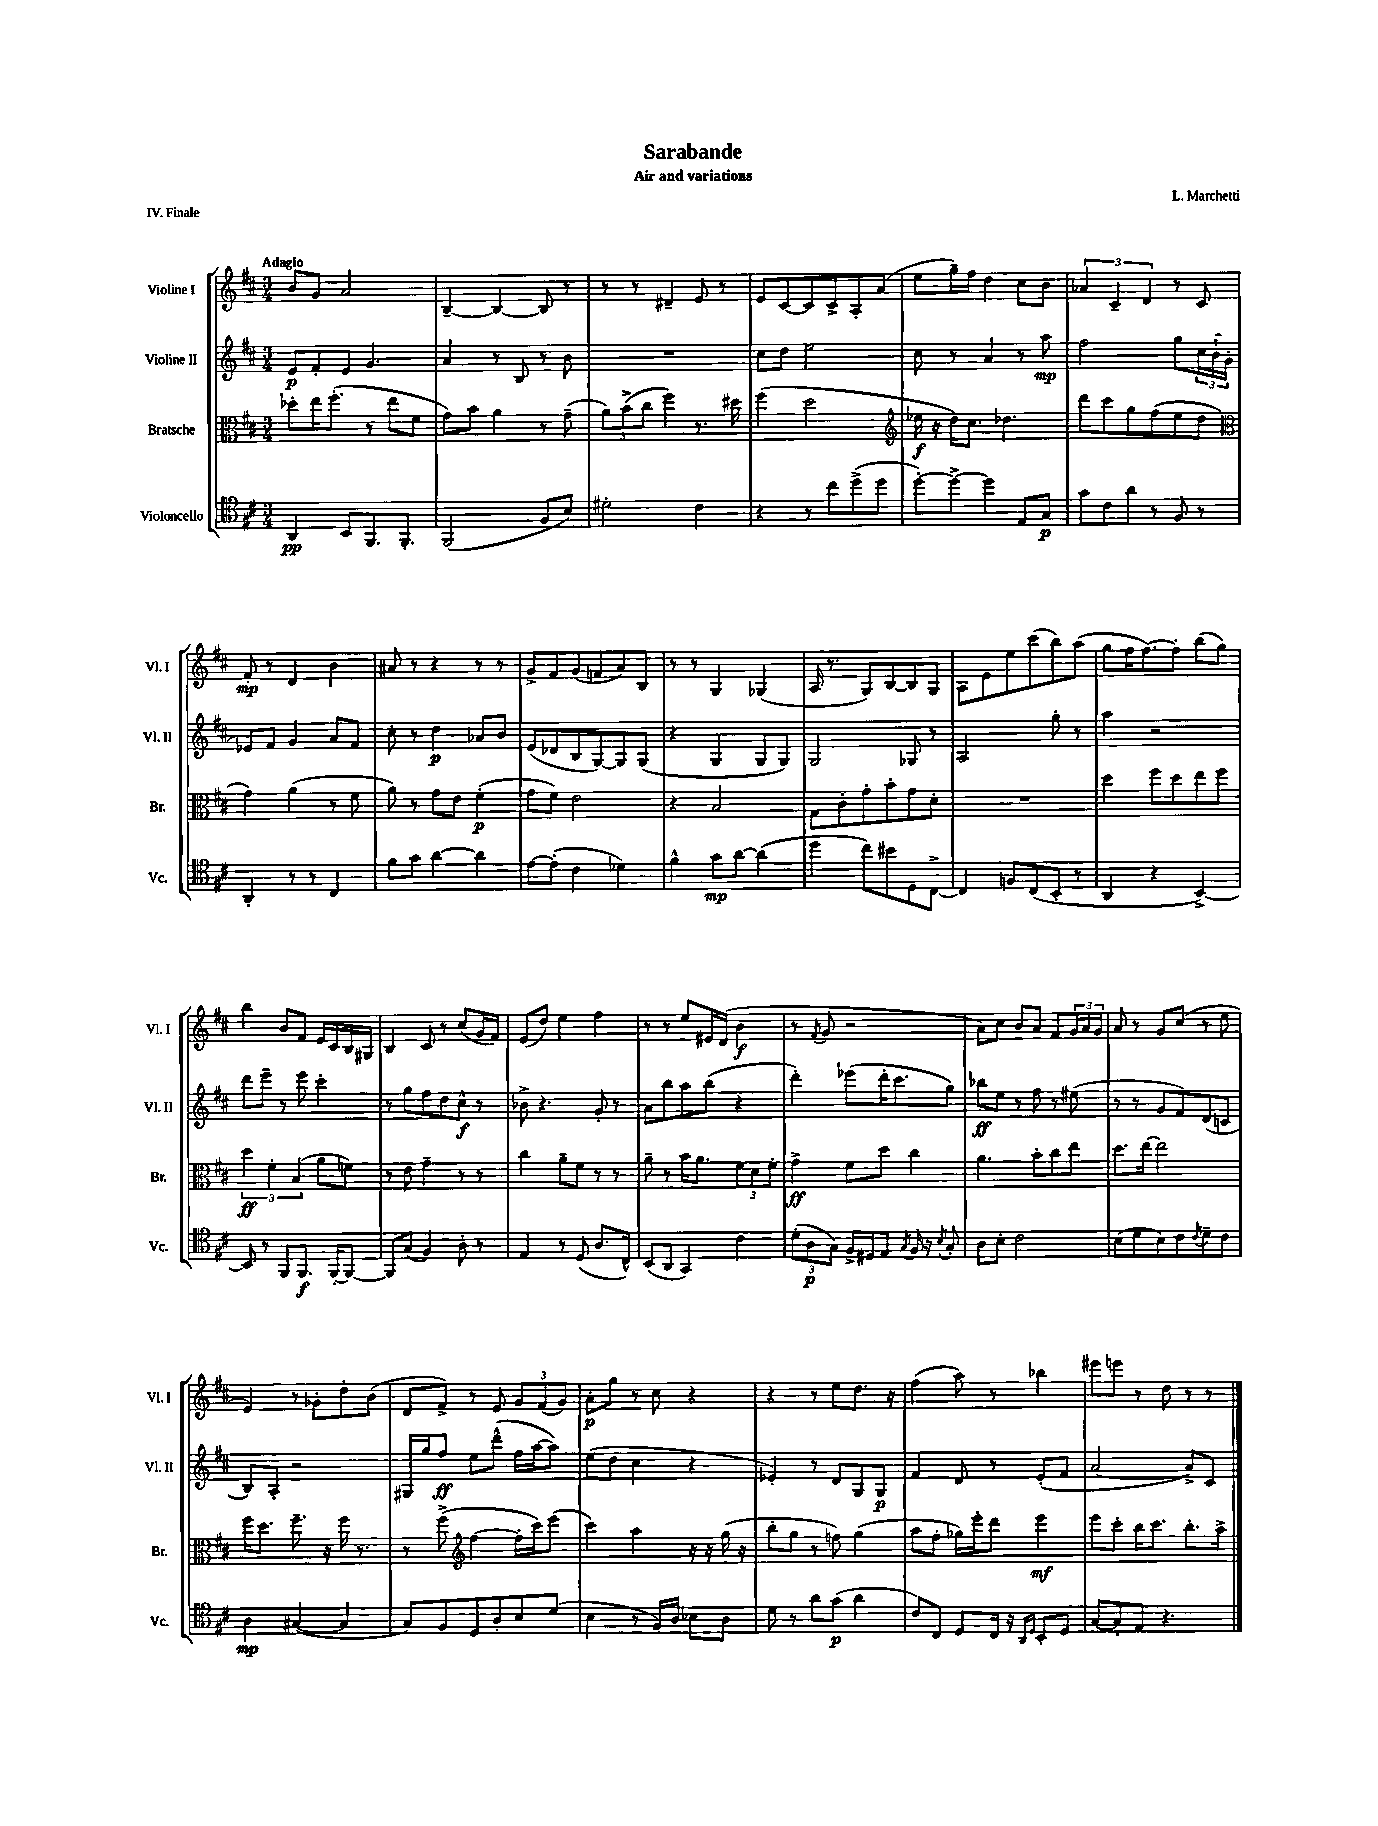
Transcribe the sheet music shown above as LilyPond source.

\header { title = "Sarabande" composer = "L. Marchetti" subtitle = "Air and variations" piece = "IV. Finale" }
<<
\new StaffGroup <<
\new Staff = "s0" \with { instrumentName = "Violine I" shortInstrumentName = "Vl. I" } {
    \clef treble \key d \major \numericTimeSignature \time 3/4 \tempo "Adagio"
    b'8 g'8 a'2 |
    b4~-- b4~ b8 r8 |
    r8 r8 dis'4-- e'8 r8 |
    e'8 cis'8~ cis'8 cis'8-> a8-. a'8( |
    e''8 g''16--) fis''16 d''4 cis''8 b'8 |
    \tuplet 3/2 { aes'4 cis'4-- d'4 } r8 cis'8 |
    fis'8-.\mp r8 d'4 b'4 |
    ais'8 r8 r4 r8 r8 |
    g'8-> fis'8 g'8( f'8 a'8) b8 |
    r8 r8 g4 ges4( |
    a16 r8. g8) b8~ b8 g8 |
    a8 e'8 e''8 cis'''8( b''8) a''8( |
    g''8 fis''16 fis''8.~) fis''8-. b''8( g''8) |
    b''4 b'8 fis'8 e'16 cis'16 b16 gis16 |
    b4 cis'8 r8 cis''8( g'16 fis'16) |
    e'8( d''8) e''4 fis''4 |
    r8 r8 e''8 eis'16 d'16( b'4\f |
    r8 \acciaccatura { fis'8 } g'8 r2 |
    a'8) cis''8 b'8 a'8 fis'8 \tuplet 3/2 { g'16 a'16 g'16 } |
    a'8 r8 g'8 cis''8( r8 e''8 |
    e'4) r8 ges'8-. d''8-. b'8( |
    d'8 fis'8->) r8 e'8 \tuplet 3/2 { g'8 fis'8( g'8) } |
    a'8-.\p g''8 r8 cis''8 r4 |
    r4 r8 e''8 d''8. r16 |
    fis''4( a''8) r8 bes''4 |
    eis'''8 e'''8 r8 d''8 r8 r8 \bar "|." |
}
\new Staff = "s1" \with { instrumentName = "Violine II" shortInstrumentName = "Vl. II" } {
    \clef treble \key d \major \numericTimeSignature \time 3/4
    e'8\p fis'8-. e'8 g'4. |
    a'4 r8 b8 r8 b'8 |
    R2. |
    cis''8 d''8 e''2 |
    cis''8 r8 a'4 r8 a''8\mp |
    fis''2 g''8 \tuplet 3/2 { cis''16 b'16-!( g'16-. } |
    ees'8) fis'8 g'4 a'8 fis'8 |
    cis''8-. r8 d''4\p aes'8 b'8 |
    e'8( des'8 b8 g8~) g8 g8( |
    r4 g4 g8 g8) |
    g2 ges8 r8 |
    a2 g''8-. r8 |
    a''4 r2 |
    d'''8 e'''8-- r8 e'''8 cis'''4-. |
    r8 g''8 fis''8 d''8 cis''8-^\f r8 |
    bes'8-> r4. g'8-. r8 |
    a'8 b''8 a''8 b''8( r4 |
    d'''4-.) ees'''8( d'''16-. cis'''8. g''8) |
    bes''8\ff e''8 r8 fis''8 r8 eis''8( |
    r8 r8 g'8 fis'8) d'8( c'8 |
    b8) a8-. r2 |
    gis16 g''16 fis''8\ff e''8 d'''8-^( fis''16 a''16~ a''8) |
    e''8( d''8 cis''4 r4 |
    ees'4-.) r8 d'8 g8 g8\p |
    fis'4 d'8 r8 e'8-.( fis'8 |
    a'2~ a'8->) cis'8 \bar "|." |
}
\new Staff = "s2" \with { instrumentName = "Bratsche" shortInstrumentName = "Br." } {
    \clef alto \key d \major \numericTimeSignature \time 3/4
    des''8-. e''16 fis''8.-.( r8 e''8 fis'8 |
    g'8) b'8 a'4 r8 g'8--( |
    \tuplet 3/2 { a'8) b'8->( cis''8 } fis''4) r8. dis''16 |
    fis''4( d''2 |
    \clef treble ees''16\f r16 d''16) cis''8. des''4. |
    d'''8 cis'''8 g''8 fis''8( e''8 d''8 |
    \clef alto g'4) a'4( r8 fis'8 |
    a'8) r8 g'8 e'8 fis'4-.\p( |
    g'8 fis'8) e'2 |
    r4 b2 |
    g8 cis'8-. g'8-. b'8-. g'8 d'8-. |
    R2. |
    d''4 fis''8 d''8 e''8 fis''8 |
    \tuplet 3/2 { d''4\ff fis'4-. b4( } a'8 f'8) |
    r8 e'8 g'4-- r8 r8 |
    cis''4 a'8-- fis'8 r8 r8 |
    a'8-- r8 b'16 a'8. \tuplet 3/2 { fis'8 d'8 fis'8-. } |
    g'4->\ff fis'8 d''8 cis''4 |
    a'4. b'8-. cis''8 e''8 |
    d''8. e''16~ e''2 |
    fis''16 d''8. fis''8.-- r16 fis''16 r8. |
    r8 fis''8->( \clef treble fis''4~ fis''16-. cis'''16) e'''8( |
    cis'''4) a''4 r16 r16 g''16( r16 |
    b''8-. g''8 r8 f''8) g''4( |
    a''8 fis''8-. ges''16) e'''16-. d'''8 e'''4\mf |
    e'''8 cis'''8-. b''16 cis'''8. b''8.-. a''16-> \bar "|." |
}
\new Staff = "s3" \with { instrumentName = "Violoncello" shortInstrumentName = "Vc." } {
    \clef tenor \key d \major \numericTimeSignature \time 3/4
    a,4\pp b,8 fis,8. fis,8.-. |
    fis,2( fis8 b8) |
    dis'2-. cis'4 |
    r4 r8 cis''8 d''8->( d''8 |
    d''8~-.) d''8~-> d''4 e8 g8\p |
    g'8 cis'8 a'8 r8 fis8 r8 |
    a,4-. r8 r8 cis4 |
    fis'8 g'8 a'4~ a'4 |
    e'8~ e'8-.( cis'4 des'4) |
    fis'4-^ g'8\mp a'8~ a'4( |
    d''4 cis''8) bis'8 d8 cis8~-> |
    cis4 f8 cis8( b,8-. r8 |
    a,4 r4 b,4~->) |
    b,8 r8 fis,8 fis,8.\f fis,16~-. fis,8~ |
    fis,8 g8( fis4) a8-. r8 |
    e4 r8 d8( a8. cis16-^) |
    b,8( a,8 g,4) cis'4 |
    \tuplet 3/2 { d'8-.( a8\p g8) } fis16-> dis16 e8 \acciaccatura { g8 } fis16 r16 \acciaccatura { b8 } g8-. |
    a8 b8-. cis'2 |
    b8( d'8 b8) cis'8 \acciaccatura { cis'8 } d'8-- cis'8 |
    a4\mp gis4~( gis4 |
    g8) fis8 d8 a8-. b8 d'8( |
    b4 r8 fis16) a16 bes8 a8 |
    d'8 r8 a'8 g'8\p( a'4 |
    cis'8) cis8 d8 cis16 r16 \grace { a,16 d16 } b,8-. d8 |
    g8~ g8-. e8 r4. \bar "|." |
}
>>
>>
\layout { \context { \Score \remove "Bar_number_engraver" } }
